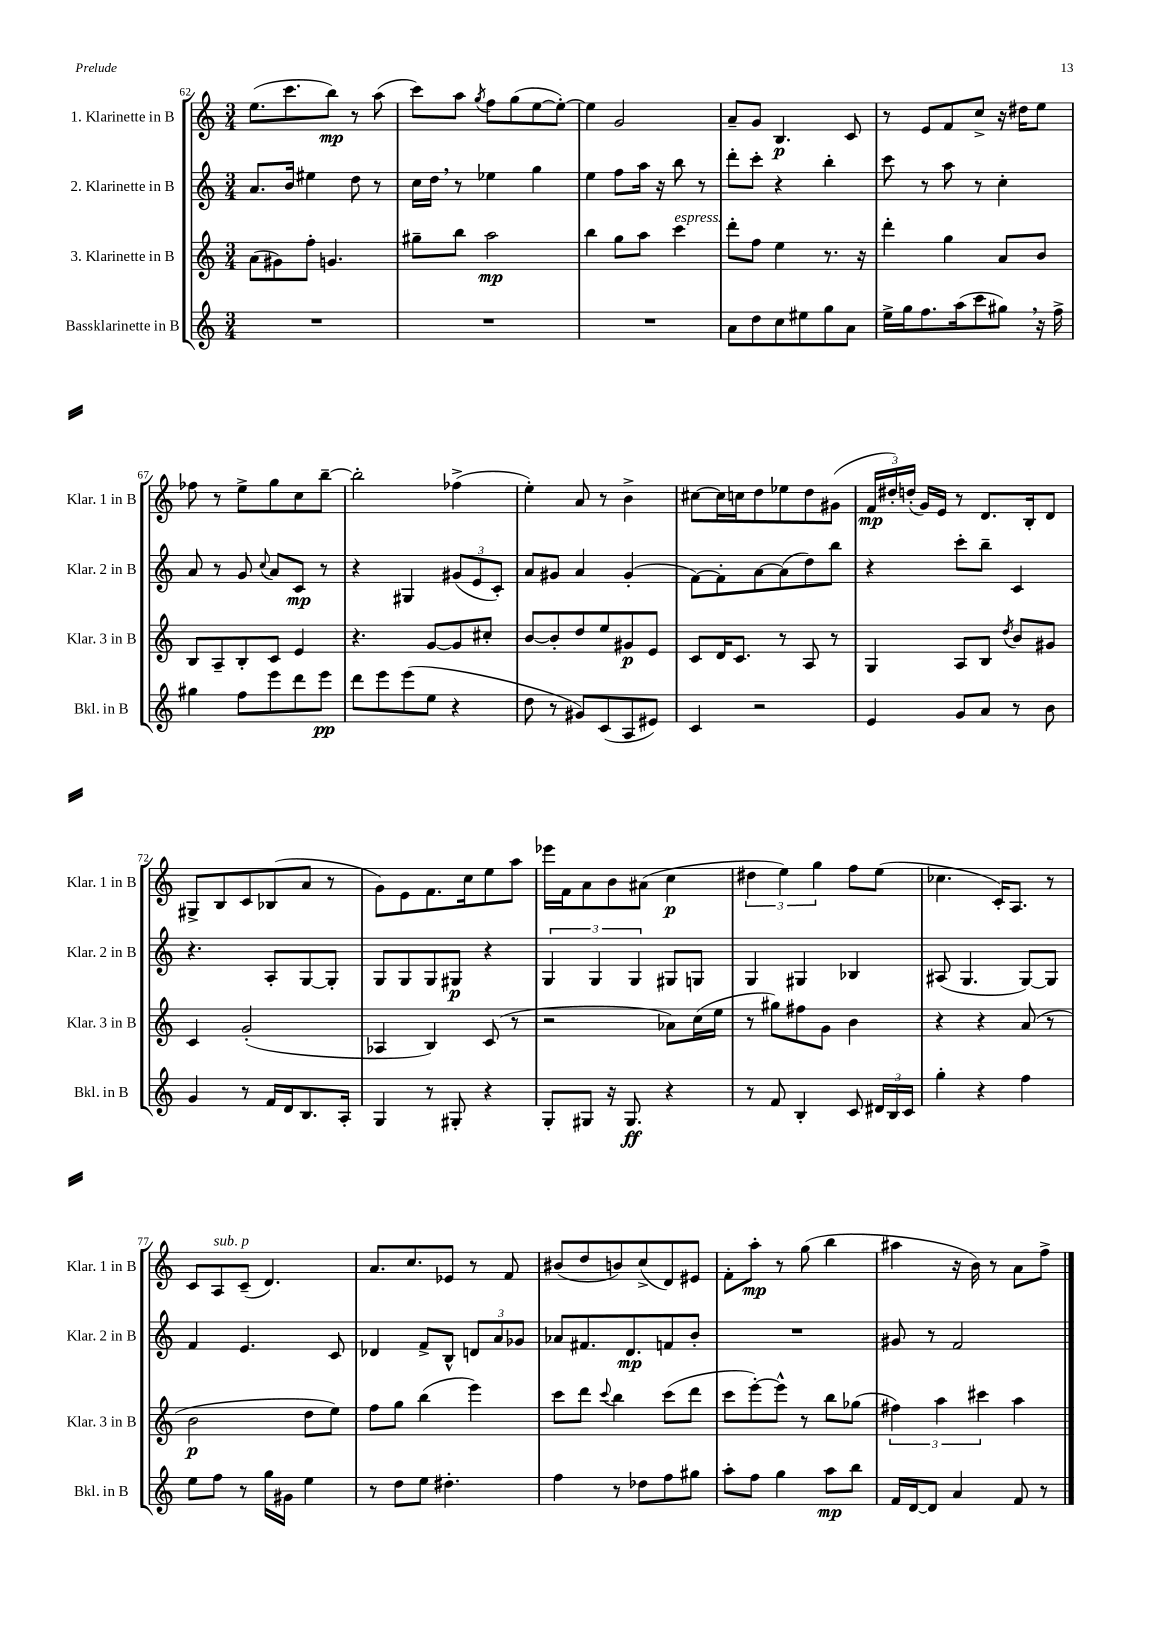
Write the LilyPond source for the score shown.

<<
\new StaffGroup <<
\new Staff = "s0" \with { instrumentName = "1. Klarinette in B" shortInstrumentName = "Klar. 1 in B" } {
    \clef treble \key c \major \numericTimeSignature \time 3/4
    \autoBeamOff e''8.[( c'''8. b''8]\mp) r8 a''8( |
    c'''8[) a''8] \acciaccatura { g''8 } f''8[ g''8( e''8~ e''8]~-.) |
    e''4 g'2 |
    a'8[-- g'8] b4.\p c'8 |
    r8 e'8[ f'8 c''8]-> r16 dis''16[ e''8] |
    fes''8 r8 e''8[-> g''8 c''8 b''8]~-- |
    b''2-. fes''4->( |
    e''4-.) a'8 r8 b'4-> |
    cis''8[~ cis''16 c''16 d''8 ees''8 d''8 gis'8]( |
    \tuplet 3/2 { f'16[\mp dis''16-.) d''16]-.( } g'16[) e'16] r8 d'8.[ b16-. d'8] |
    gis8[-> b8 c'8 bes8( a'8] r8 |
    g'8[) e'8 f'8. c''16 e''8 a''8] |
    ees'''16[ f'16 a'8 b'8 ais'8]( c''4\p |
    \tuplet 3/2 { dis''4 e''4) g''4 } f''8[ e''8]( |
    ces''4. c'16[-.) a8.] r8 |
    c'8[ a8^\markup { \italic "sub. p" } c'8]--( d'4.) |
    a'8.[ c''8. ees'8] r8 f'8 |
    bis'8[( d''8 b'8) c''8->( d'8) eis'8] |
    f'8[-. a''8]-.\mp r8 g''8( b''4 |
    ais''4 r16 b'16) r8 a'8[ f''8]-> \bar "|." |
}
\new Staff = "s1" \with { instrumentName = "2. Klarinette in B" shortInstrumentName = "Klar. 2 in B" } {
    \clef treble \key c \major \numericTimeSignature \time 3/4
    \autoBeamOff a'8.[ b'16] eis''4 d''8 r8 |
    c''16[ d''16] \breathe r8 ees''4 g''4 |
    e''4 f''8[ a''16] r16 b''8 r8 |
    d'''8[-. c'''8]-. r4 b''4-. |
    c'''8 r8 a''8 r8 c''4-. |
    a'8 r8 g'8 \appoggiatura { c''8 } a'8[ c'8]\mp r8 |
    r4 gis4 \tuplet 3/2 { gis'8[( e'8 c'8]-.) } |
    a'8[ gis'8] a'4 gis'4-.( |
    f'8[~) f'8-. a'8~ a'8( d''8) b''8] |
    r4 c'''8[-. b''8]-- c'4 |
    r4. a8[-. g8~ g8]-. |
    g8[ g8 g8 gis8]\p r4 |
    \tuplet 3/2 { g4 g4 g4 } gis8[ g8] |
    g4 gis4 bes4 |
    ais8( g4. g8[~) g8] |
    f'4 e'4. c'8 |
    des'4 f'8[-> b8]-^ \tuplet 3/2 { d'8[ a'8 ges'8] } |
    aes'8[ fis'8. d'8.\mp f'8 b'8]-. |
    R2. |
    gis'8 r8 f'2 \bar "|." |
}
\new Staff = "s2" \with { instrumentName = "3. Klarinette in B" shortInstrumentName = "Klar. 3 in B" } {
    \clef treble \key c \major \numericTimeSignature \time 3/4
    \autoBeamOff a'8[( gis'8) f''8]-. g'4. |
    gis''8[-- b''8] a''2\mp |
    b''4 g''8[ a''8] c'''4^\markup { \italic "espress." } |
    d'''8[-. f''8] e''4 r8. r16 |
    d'''4-. g''4 a'8[ b'8] |
    b8[ a8-- b8-. c'8] e'4 |
    r4. g'8[~ g'8 cis''8]-. |
    b'8[~ b'8-. d''8 e''8 gis'8\p e'8] |
    c'8[ d'16 c'8.] r8 a8 r8 |
    g4 a8[ b8] \acciaccatura { d''8 } b'8[ gis'8] |
    c'4 g'2-.( |
    aes4 b4) c'8( r8 |
    r2 aes'8[) c''16( e''16] |
    r8 gis''8[) fis''8 g'8] b'4 |
    r4 r4 a'8( r8 |
    b'2\p d''8[ e''8]) |
    f''8[ g''8] b''4( e'''4) |
    c'''8[ d'''8] \appoggiatura { c'''8 } b''4 c'''8[( d'''8] |
    c'''8[ e'''8~-.) e'''8]-^ r8 b''8[ ges''8]( |
    \tuplet 3/2 { fis''4) a''4 cis'''4 } a''4 \bar "|." |
}
\new Staff = "s3" \with { instrumentName = "Bassklarinette in B" shortInstrumentName = "Bkl. in B" } {
    \clef treble \key c \major \numericTimeSignature \time 3/4
    \autoBeamOff R2. |
    R2. |
    R2. |
    a'8[ d''8 c''8 eis''8 g''8 a'8] |
    e''16[-> g''16 f''8. a''16( c'''8 gis''8]) \breathe r16 f''16-> |
    gis''4 f''8[ e'''8 d'''8 e'''8]\pp |
    d'''8[ e'''8 e'''8( e''8] r4 |
    d''8 r8 gis'8[) c'8( a8 eis'8]) |
    c'4 r2 |
    e'4 g'8[ a'8] r8 b'8 |
    g'4 r8 f'16[ d'16 b8. a16]-. |
    g4 r8 gis8-. r4 |
    g8[-. gis8] r16 gis8.\ff r4 |
    r8 f'8 b4-. c'8 \tuplet 3/2 { dis'16[ b16 c'16] } |
    g''4-. r4 f''4 |
    e''8[ f''8] r8 g''16[ gis'16] e''4 |
    r8 d''8[ e''8] dis''4.-. |
    f''4 r8 des''8[ f''8 gis''8] |
    a''8[-. f''8] g''4 a''8[\mp b''8] |
    f'16[ d'16~ d'8] a'4 f'8 r8 \bar "|." |
}
>>
>>
\layout { \context { \Score currentBarNumber = #62 } }
